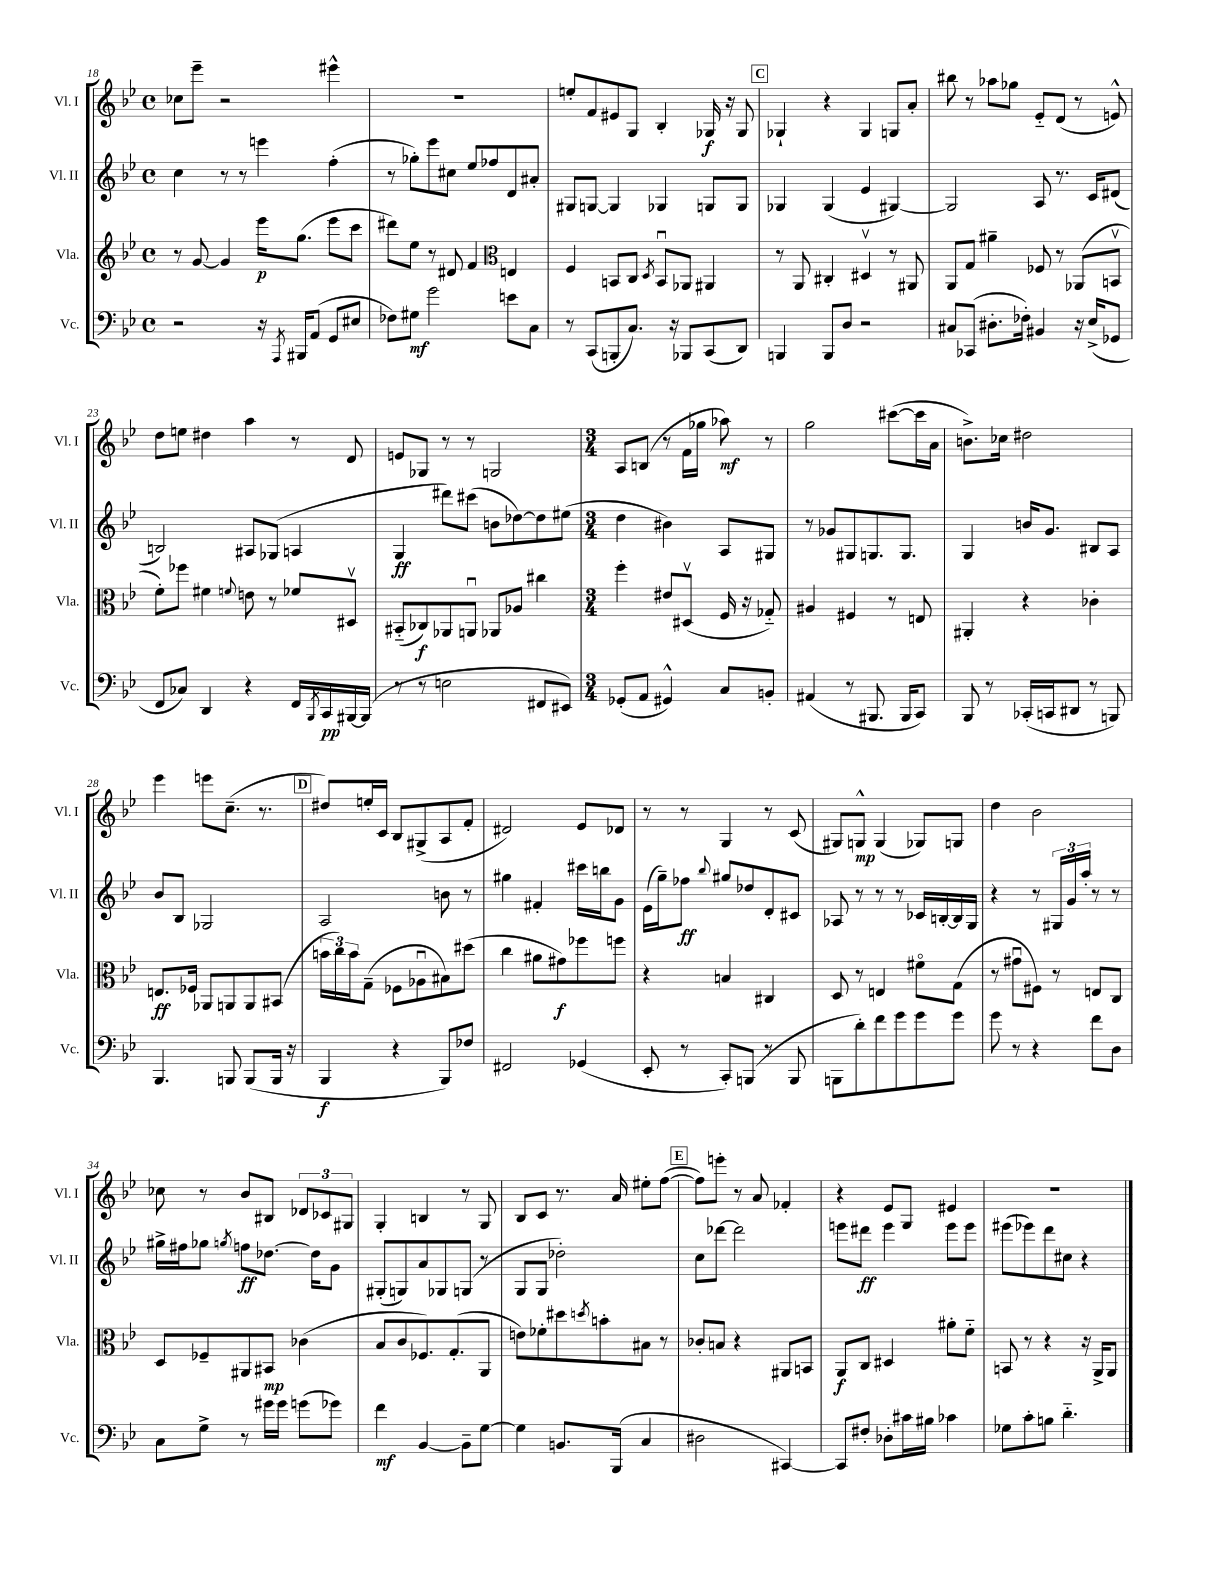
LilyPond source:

<<
\new StaffGroup <<
\new Staff = "s0" \with { instrumentName = "Vl. I" shortInstrumentName = "Vl. I" } {
    \clef treble \key bes \major \defaultTimeSignature \time 4/4
    ces''8 ees'''8-- r2 eis'''4-^ |
    R1 |
    e''8-. f'8 eis'8 g8 bes4-. ges16\f r16 ges8 |
    \mark \markup { \box "C" } ges4-! r4 ges4 g8 a'8-. |
    bis''8 r8 aes''8 ges''8 ees'8-_ d'8( r8 e'8-^) |
    d''8 e''8 dis''4 a''4 r8 d'8 |
    e'8 ges8 r8 r8 g2 |
    \numericTimeSignature \time 3/4 a8 b8( r8 f'16 ges''16 aes''8\mf) r8 |
    g''2 cis'''8~( cis'''16 a'16 |
    b'8.->) ces''16 dis''2 |
    ees'''4 e'''8 c''8.--( r8. |
    \mark \markup { \box "D" } dis''8) e''16-. c'16 bes8 gis8->( a8 f'8-. |
    dis'2) ees'8 des'8 |
    r8 r8 g4 r8 c'8( |
    gis8) g8-^\mp g4( ges8) g8 |
    d''4 bes'2 |
    ces''8 r8 bes'8 bis8 \tuplet 3/2 { des'8 ces'8 gis8 } |
    g4-. b4 r8 g8 |
    bes8 c'8 r8. a'16 eis''8-. f''8~( |
    \mark \markup { \box "E" } f''8) e'''8-. r8 a'8 fes'4-. |
    r4 ees'8 g8 eis'4 |
    R2. \bar "|." |
}
\new Staff = "s1" \with { instrumentName = "Vl. II" shortInstrumentName = "Vl. II" } {
    \clef treble \key bes \major \defaultTimeSignature \time 4/4
    c''4 r8 r8 e'''4 f''4-.( |
    r8 ges''8-.) ees'''8 cis''8 ees''8 fes''8 d'8 ais'8-. |
    gis8 g8~ g4 ges4 g8 g8 |
    \mark \markup { \box "C" } ges4 ges4( ees'4 gis4~) |
    gis2 a8 r8. c'16 dis'8( |
    b2) ais8 ges8( a4 |
    g4\ff dis'''8) cis'''8( b'8 des''8~) des''8 eis''8( |
    \numericTimeSignature \time 3/4 d''4 bis'4) a8 gis8 |
    r8 ges'8 gis8 g8. g8. |
    g4 b'16 g'8. bis8 a8 |
    bes'8 bes8 ges2 |
    \mark \markup { \box "D" } a2 b'8 r8 |
    gis''4 fis'4-. cis'''16 b''16 g'8 |
    ees'16( g''16--) fes''8\ff \appoggiatura { bes''8 } gis''8 des''8 d'8-. cis'8 |
    aes8 r8 r8 r8 ces'16 b16~-. b16 g16 |
    r4 r8 \tuplet 3/2 { gis16 g'16 a''16-. } r8 r8 |
    gis''16-> fis''16 ges''8 \acciaccatura { g''8 } f''8\ff des''8.~ des''16 g'8 |
    gis8-.( g8) a'8 ges8 g8( r8 |
    g8 g8 des''2-.) |
    \mark \markup { \box "E" } c''8 des'''8~ des'''2 |
    e'''8 dis'''8\ff e'''4 e'''8 e'''8 |
    eis'''8( ees'''8) d'''8 cis''8 r4 \bar "|." |
}
\new Staff = "s2" \with { instrumentName = "Vla." shortInstrumentName = "Vla." } {
    \clef treble \key bes \major \defaultTimeSignature \time 4/4
    r8 g'8~ g'4 ees'''16\p g''8.( ees'''8 c'''8 |
    dis'''8) ees''8 r8 dis'8 f'4 \clef alto e4 |
    f4 b,8 c8 \acciaccatura { d8 } b,8\downbow aes,8 ais,4 |
    \mark \markup { \box "C" } r8 a,8 cis4-. dis4\upbow r8 ais,8 |
    a,8 g8 ais'4-- fes8 r8 aes,8( b,8\upbow |
    f'8-.) fes''8 fis'4 \appoggiatura { f'8 } e'8 r8 fes'8 dis8\upbow |
    bis,8-_( ces8\f) aes,8 a,8\downbow aes,8 aes8 cis''4 |
    \numericTimeSignature \time 3/4 f''4-. eis'8 dis8\upbow( f16 r16 ges8-_) |
    ais4 fis4 r8 e8 |
    ais,4-. r4 ces'4-. |
    e8.\ff fes16 aes,8 a,8 a,8 bis,8( |
    \mark \markup { \box "D" } \tuplet 3/2 { b'16 c''16) b'16 } g8--( fes8 aes8\downbow bis8) dis''8( |
    c''4 ais'8 gis'8\f) fes''8 f''8 |
    r4 b4 cis4 |
    d8 r8 e4 fis'8\flageolet g8( |
    r8 gis'8\downbow fis8) r8 e8 c8 |
    d8 fes8-- ais,8 bis,8\mp ces'4( |
    bes8 c'8 fes8.) g8.-.( a,8 |
    e'8) fes'8-. dis''8 \acciaccatura { d''8 } b'8-. bis8 r8 |
    \mark \markup { \box "E" } ces'8-. b8 r4 ais,8 b,8 |
    a,8\f c8 dis4 ais'8-. f'8-_ |
    b,8 r8 r4 r16 a,16-> a,8 \bar "|." |
}
\new Staff = "s3" \with { instrumentName = "Vc." shortInstrumentName = "Vc." } {
    \clef bass \key bes \major \defaultTimeSignature \time 4/4
    r2 r16 \acciaccatura { a,,8 } bis,,16 a,8( g,8 eis8 |
    fes8) gis8\mf g'2 e'8 c8 |
    r8 c,8( b,,8-. c8.) r16 bes,,8 c,8( d,8) |
    \mark \markup { \box "C" } b,,4 b,,8 d8 r2 |
    cis8 ces,8( dis8.-. fes16-.) bis,4 r16 ees16->( ges,8 |
    f,8 ces8) d,4 r4 f,16 \acciaccatura { bes,,8 } c,16\pp bis,,16~ bis,,16( |
    r8 r8 e2 fis,8 eis,8) |
    \numericTimeSignature \time 3/4 ges,8-.( a,8 gis,4-^) c8 b,8-. |
    ais,4( r8 bis,,8. bis,,16 c,8) |
    bes,,8 r8 ces,16-.( c,16 dis,8 r8 b,,8) |
    bes,,4. b,,8 b,,8( b,,16 r16 |
    \mark \markup { \box "D" } bes,,4\f r4 bes,,8) fes8 |
    fis,2 ges,4( |
    ees,8-. r8 c,8-.) b,,8( r8 b,,8 |
    b,,8 d'8-.) f'8 g'8 g'8 g'8 |
    g'8 r8 r4 f'8 d8 |
    c8 g8-> r8 gis'16 gis'16 g'8( ges'8) |
    f'4\mf bes,4~ bes,8-- g8~ |
    g4 b,8. bes,,16( c4 |
    \mark \markup { \box "E" } dis2 cis,4~) |
    cis,8 fis8-. des8-. cis'16 bis16 ces'4 |
    ges8 c'8-. b8 d'4.-_ \bar "|." |
}
>>
>>
\layout { \context { \Score currentBarNumber = #18 } }
